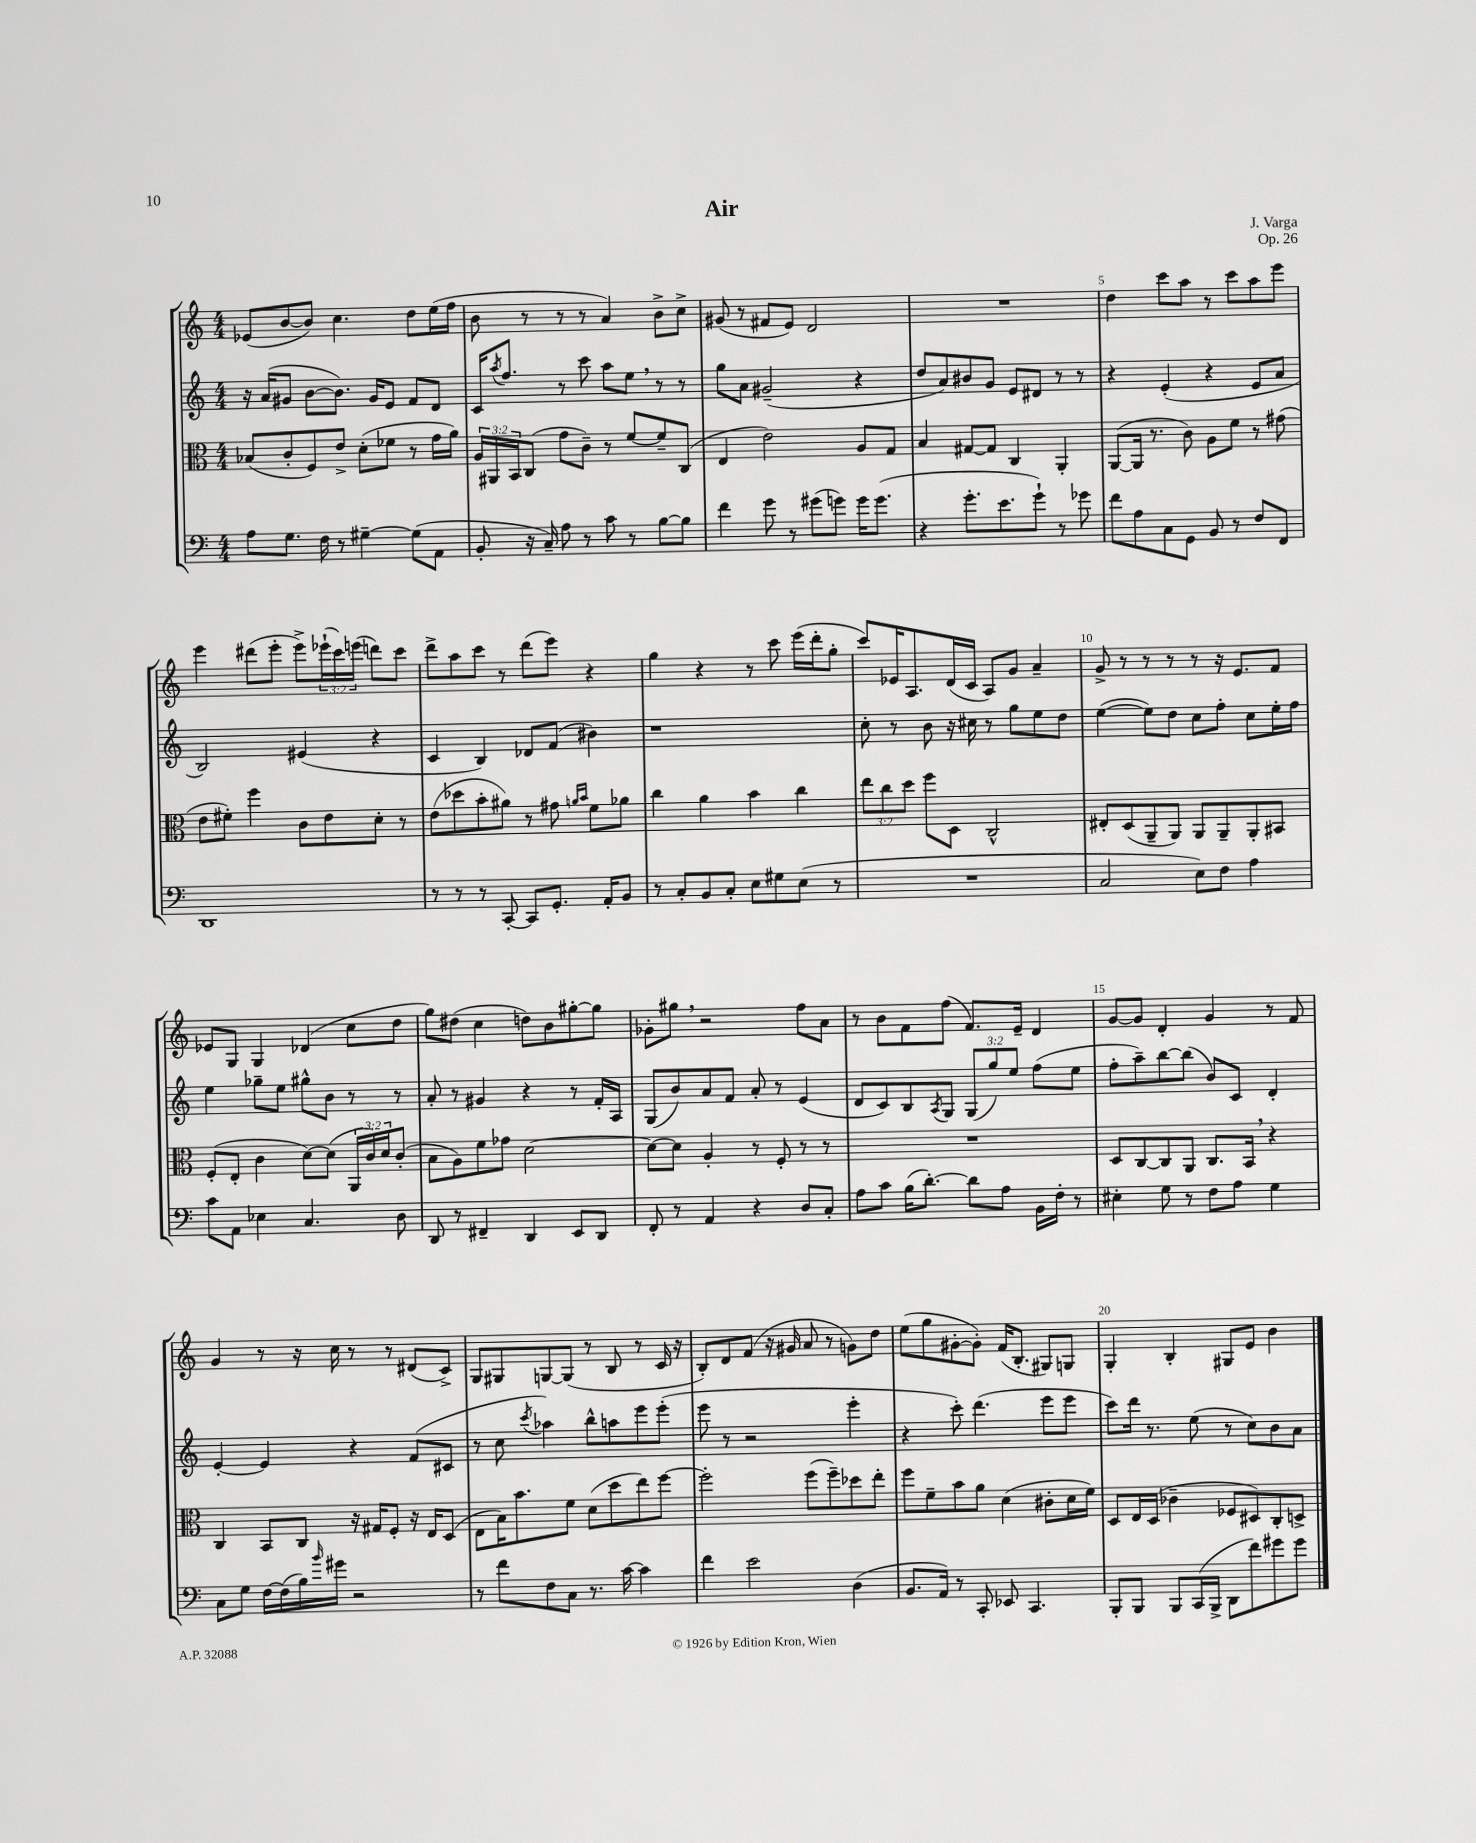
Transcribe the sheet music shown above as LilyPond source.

\header { title = "Air" composer = "J. Varga" opus = "Op. 26" }
<<
\new StaffGroup <<
\new Staff = "s0" {
    \clef treble \key c \major \numericTimeSignature \time 4/4 \override Staff.TupletNumber.text = #tuplet-number::calc-fraction-text
    ees'8( b'8~ b'8) c''4. d''8 e''16( f''16 |
    b'8 r8 r8 r8 a'4) b'8-> c''8-> |
    gis'8( r8 fis'8 e'8) d'2 |
    R1 |
    d''4 c'''8 a''8 r8 c'''8 a''8 e'''8 |
    e'''4 dis'''8( e'''8-. e'''8->) \tuplet 3/2 { ees'''16-!( c'''16) e'''16( } d'''8) c'''8 |
    d'''8-> a''8 c'''8 r8 d'''8( e'''8) r4 |
    g''4 r4 r8 c'''8 e'''16( d'''16-. g''8-. |
    c'''8) ees'16 a8. d'16( c'16 a8) g'8 a'4-- |
    g'8-> r8 r8 r8 r8 r16 e'8. f'8 |
    ees'8 g8 g4 des'4( c''8 d''8 |
    g''8) dis''8( c''4 d''8) b'8 gis''8~-. gis''8 |
    ges'8-. gis''8 \breathe r2 f''8 a'8 |
    r8 b'8 f'8 f''8( f'8.) e'16-- d'4 |
    g'8~ g'8 d'4-. g'4 r8 f'8 |
    g'4 r8 r16 c''16 r8 r8 dis'8( c'8->) |
    g8 gis8 g8~ g8( r8 b8 r8 c'16 r16 |
    b8-.) d'8 f'8( r16 gis'16 a'8 r8 g'8) d''8 |
    e''8( g''8 gis'8~-. gis'8-.) f'16( b8.-. gis8) g8 |
    g4-. b4-. gis8 e'8 b'4 \bar "|." |
}
\new Staff = "s1" {
    \clef treble \key c \major \numericTimeSignature \time 4/4 \override Staff.TupletNumber.text = #tuplet-number::calc-fraction-text
    r16 a'16( gis'8 b'8~ b'8.) gis'16 e'8 f'8 d'8 |
    c'16 \acciaccatura { a''8 } f''8. r8 c'''8 a''8 e''8 \breathe r8 r8 |
    g''8 a'8 gis'2--( r4 |
    d''8 a'8) bis'8 g'8 e'8 dis'8 r8 r8 |
    r4 e'4-.( r4 e'8 a'8 |
    b2) eis'4( r4 |
    c'4 b4) des'8 f'8( bis'4) |
    r1 |
    c''8-. r8 b'8 r16 cis''16 r8 g''8 e''8 d''8 |
    e''4~( e''8) d''8 c''8 f''8-. c''8 e''16-. f''16 |
    e''4 ges''8-- e''8 gis''8-^ b'8 r8 r8 |
    a'8-. r8 gis'4 r4 r8 f'16-. a16 |
    g8( b'8) a'8 f'8 a'8-. r8 e'4( |
    d'8 c'8) b8 \acciaccatura { a8 } g8 \tuplet 3/2 { g8( g''8) e''8 } f''8( e''8 |
    f''8-. a''8--) b''8~ b''8( b'8) c'8 d'4-. |
    e'4~-. e'4 r4 f'8( cis'8 |
    r8 c''8 \acciaccatura { c'''8 } aes''4) b''8-^ a''8 e'''8 e'''8-.( |
    e'''8 r8 r2 e'''4-. |
    r4 c'''8-.) d'''4.( e'''8 e'''8 |
    c'''8) d'''16 r8. e''8( r8 c''8) b'8 a'8 \bar "|." |
}
\new Staff = "s2" {
    \clef alto \key c \major \numericTimeSignature \time 4/4 \override Staff.TupletNumber.text = #tuplet-number::calc-fraction-text
    bes8( c'8-. f8) e'8-> d'8-.( fes'8 r8 g'16 a'16) |
    \tuplet 3/2 { a16 ais,16 b,16 } c8( g'8 c'8--) r8 f'8~ f'8-- c8( |
    e4 e'2) a8 g8 |
    b4 gis8~ gis8 c4 a,4-. |
    a,8~( a,16 r8. c'8) a8 f'8 r8 gis'8( |
    e'8 fis'8-.) f''4 c'8 e'8 d'8-. r8 |
    e'8( des''8 b'8-. ais'8) r8 gis'8 \grace { a'16 b'16 } f'8 aes'8 |
    c''4 a'4 b'4 c''4 |
    \tuplet 3/2 { e''8 c''8 d''8 } f''8 d8 c2-^ |
    eis8-. d8( a,8-- a,8) a,8 a,8-- a,8-. bis,8 |
    f8-.( e8-. c'4 d'8~) d'8( \tuplet 3/2 { a,16 c'16) d'16 } c'8-.( |
    b8 a8) f'8 ges'8 d'2~ |
    d'8~ d'8 a4-. r8 f8-. r8 r8 |
    R1 |
    d8 c8~ c8 a,8 c8. b,16 \breathe r4 |
    c4 b,8 c8 r16 gis16 f8-. r16 e16 d8( |
    e8 b16) b'8. f'8 d'8( d''8 e''8) f''8~ |
    f''2-. f''8( f''8--) des''8 e''8-. |
    f''8 f'8-- b'8 a'8 d'4( cis'8-. d'16 f'16) |
    d8 e16 d16( ces'4-- fes8 dis8) c8-. d8-> \bar "|." |
}
\new Staff = "s3" {
    \clef bass \key c \major \numericTimeSignature \time 4/4
    a8 g8. f16 r8 gis4~-- gis8( a,8 |
    b,8-. r16 c16--) a8 r8 c'8 r8 b8~ b8 |
    f'4 g'8 r8 gis'8( g'8) g'16 g'8.( |
    r4 g'8.-. e'8. g'8-!) r8 ges'8 |
    f'8 a8 c8 g,8 b,8 r8 f8 f,8 |
    d,1 |
    r8 r8 r8 c,8~-. c,8 g,8.-. a,16-. b,8 |
    r8 c8-. b,8 c8-. e8 gis8 e8( r8 |
    R1 |
    c2 e8) f8 a4 |
    c'8 a,8 ees4 c4. d8 |
    d,8 r8 fis,4-- d,4 e,8 d,8 |
    f,8-. r8 a,4 r4 d8 c8-. |
    a8 c'8 b16( d'8.~-.) d'8 a8 b,16 f16-. r8 |
    eis4-. g8 r8 f8 a8 g4 |
    c8 g8 f16~ f16( b16) \grace { b'16 } gis'16 r2 |
    r8 f'8 f8 c8 r8. c'16~ c'4 |
    f'4 e'2 d4( |
    b,8. a,16) r8 c,8-. ees,8 c,4. |
    b,,8-. b,,8 b,,8 c,16( b,,16-> d,8 f'8) gis'8 gis'8 \bar "|." |
}
>>
>>
\layout { \context { \Score \override BarNumber.break-visibility = ##(#f #t #t) barNumberVisibility = #(every-nth-bar-number-visible 5) } }
